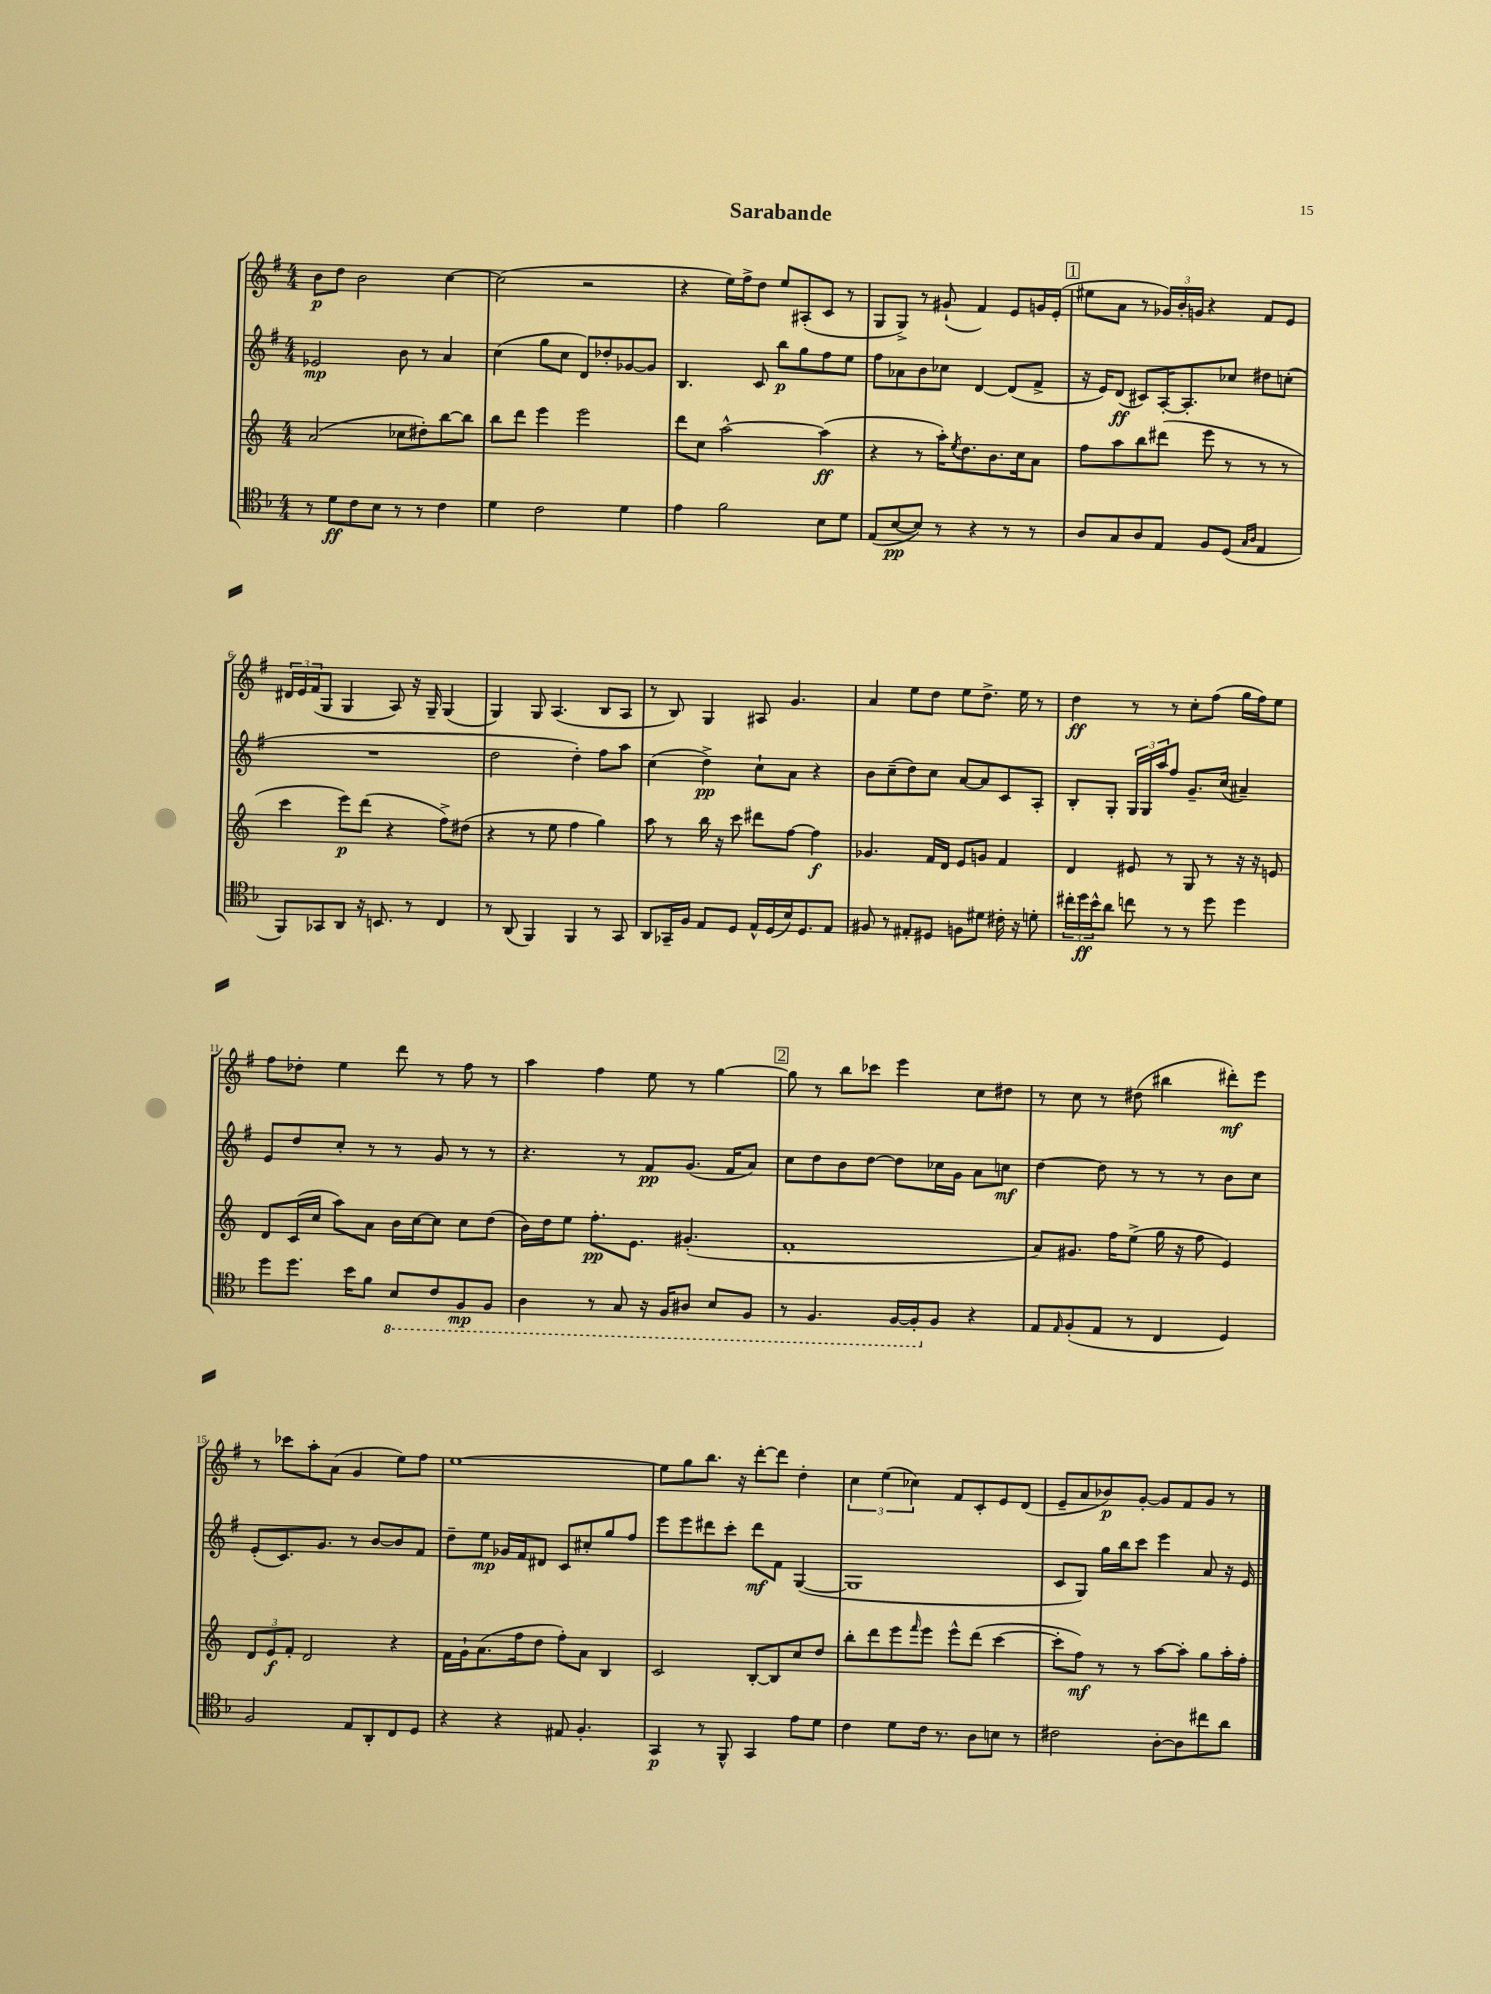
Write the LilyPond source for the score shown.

\header { title = "Sarabande" }
<<
\new StaffGroup <<
\new Staff = "s0" {
    \clef treble \key g \major \numericTimeSignature \time 4/4
    b'8\p d''8 b'2 c''4~ |
    c''2( r2 |
    r4 e''16) fis''16-> d''8 e''8 ais8-.( c'8 r8 |
    g8 g8->) r8 gis'8-!( fis'4) e'8 g'16 e'16-.( |
    \mark \markup { \box "1" } eis''8 a'8 r8 \tuplet 3/2 { ges'16) b'16-. g'16 } r4 fis'8 e'8 |
    \tuplet 3/2 { dis'16 e'16 fis'16( } g8 g4 a8) r16 g16-- g4( |
    g4) g8 a4.( b8 a8 |
    r8 b8) g4 ais8 g'4. |
    a'4 e''8 d''8 e''8 d''8.-> e''16 r8 |
    d''4\ff r8 r8 c''8-. fis''8( g''16 fis''16) e''8 |
    fis''8 des''8-. e''4 d'''8 r8 fis''8 r8 |
    a''4 fis''4 e''8 r8 g''4~ |
    \mark \markup { \box "2" } g''8 r8 b''8 ces'''8 e'''4 c''8 dis''8 |
    r8 c''8 r8 dis''8( bis''4 dis'''8-.\mf) e'''8 |
    r8 ces'''8 a''8-. a'8( g'4 e''8) fis''8 |
    e''1~ |
    e''8 g''8 b''8. r16 d'''8~-. d'''8 d''4-. |
    \tuplet 3/2 { c''4 e''4( ces''4) } fis'8 c'8-. e'8 d'8( |
    e'8-- a'8 bes'8\p) g'8~-. g'8 fis'8 g'8 r8 \bar "|." |
}
\new Staff = "s1" {
    \clef treble \key g \major \numericTimeSignature \time 4/4
    ees'2\mp b'8 r8 a'4 |
    c''4( g''8 c''8 d'8) des''8-. ges'8~ ges'8 |
    b4. c'8 b''8\p g''8 fis''8 e''8 |
    fis''8 aes'8 b'8 ces''8 d'4~ d'8( fis'8-> |
    \mark \markup { \box "1" } r16 e'16) d'8\ff( cis'8) a16~-. a8.-. ces''8 dis''8 c''8-.( |
    R1 |
    d''2 d''4-.) fis''8 a''8 |
    c''4( d''4->\pp) c''8-! a'8 r4 |
    b'8 c''8--( d''8) c''8 a'8~ a'8 c'8 a8-. |
    b8-. g8-. \tuplet 3/2 { g16 g16 a''16 } fis''8 g'8.-- c''16( ais'4--) |
    e'8 d''8 c''8-. r8 r8 g'8 r8 r8 |
    r4. r8 fis'8\pp g'8.( fis'16 a'8) |
    \mark \markup { \box "2" } c''8 d''8 b'8 d''8~ d''8 ces''16 g'16 a'8 c''8\mf |
    d''4~ d''8 r8 r8 r8 b'8 c''8 |
    e'8-.( c'8.) g'8. r8 b'8~ b'8 fis'8 |
    d''8-- e''8\mp ges'16 fis'16 dis'8 c'8 cis''8-. g''8 fis''8 |
    e'''8 e'''8 dis'''8 c'''8-. dis'''8\mf fis'8 g4~( |
    g1 |
    c'8 g8) g''16 b''16 c'''8 e'''4 a'8 r16 e'16 \bar "|." |
}
\new Staff = "s2" {
    \clef treble \key c \major \numericTimeSignature \time 4/4
    a'2( ces''8 dis''8-.) b''8~ b''8 |
    b''8 d'''8 e'''4 e'''2 |
    d'''8 c''8 a''2~-^ a''4\ff( |
    r4 r8 a''16-.) \acciaccatura { e''8 } d''8. b'8. c''16 a'8 |
    \mark \markup { \box "1" } f''8 a''8 b''8 dis'''8( e'''8 r8 r8 r8 |
    c'''4 e'''8\p) d'''8( r4 f''8->) dis''8( |
    r4 r8 e''8 f''4 g''4) |
    a''8 r8 b''16 r16 c'''8 dis'''8 f''8~ f''4\f |
    ges'4. f'16 d'16 e'8 g'8 f'4 |
    d'4 eis'8 r8 g8 r8 r16 r16 e'8 |
    d'8 c'16( c''16 a''8) a'8 b'16 c''16~ c''8 c''8 d''8( |
    b'16) d''16 e''8 f''8.-.\pp e'8. gis'4.-.( |
    \mark \markup { \box "2" } f'1-. |
    a'8) gis'8. f''16 e''8->( g''16 r16 f''8 e'4) |
    \tuplet 3/2 { d'8 e'8\f f'8-. } d'2 r4 |
    f'16 g'16-! a'8.( f''16 d''8 f''8-.) a'8 b4 |
    c'2 b8~-. b8 c''8 d''8 |
    b''8-. d'''8 e'''8 \grace { f'''16 } e'''8 e'''8-^ d'''8( c'''4~ |
    c'''8-. f''8\mf) r8 r8 a''8~ a''8-. g''8 a''16-. f''16-. \bar "|." |
}
\new Staff = "s3" {
    \clef tenor \key f \major \numericTimeSignature \time 4/4
    r8 d'8\ff c'8 bes8 r8 r8 c'4 |
    d'4 c'2 d'4 |
    e'4 f'2 bes8 d'8 |
    e8( bes8~\pp bes8) r8 r4 r8 r8 |
    \mark \markup { \box "1" } a8 g8 a8 e8 f8 d8( \grace { g16 a16 } e4 |
    f,8) ges,8 a,8 r16 b,8. r8 c4 |
    r8 a,8( f,4) f,4 r8 g,8 |
    a,8 ges,16-- f16 e8 d8 e16-^ d16( bes16) d8. e8 |
    fis8 r8 eis8-. dis8 f8 dis'8 cis'16-. r16 d'8-. |
    \tuplet 3/2 { cis''16-. d''16\ff bes'16-^ } a'8 c''8 r8 r8 d''8 d''4 |
    d''8 d''8. bes'16 f'8 \ottava #-1 bes,8 c8 f,8\mp f,8 |
    a,4 r8 g,8 r16 f,16 ais,8 bes,8 f,8 |
    \mark \markup { \box "2" } r8 f,4. f,16~ f,16-. \ottava #0 f8 r4 |
    e8 \grace { e16 } f8-.( e8 r8 c4 d4) |
    f2 e8 a,8-. c8 d8 |
    r4 r4 eis8 f4.-. |
    g,4\p r8 f,8-^ g,4 e'8 d'8 |
    c'4 d'8 c'16 r8. a8 b8 r8 |
    cis'2 a8~-. a8 cis''8 a'8 \bar "|." |
}
>>
>>
